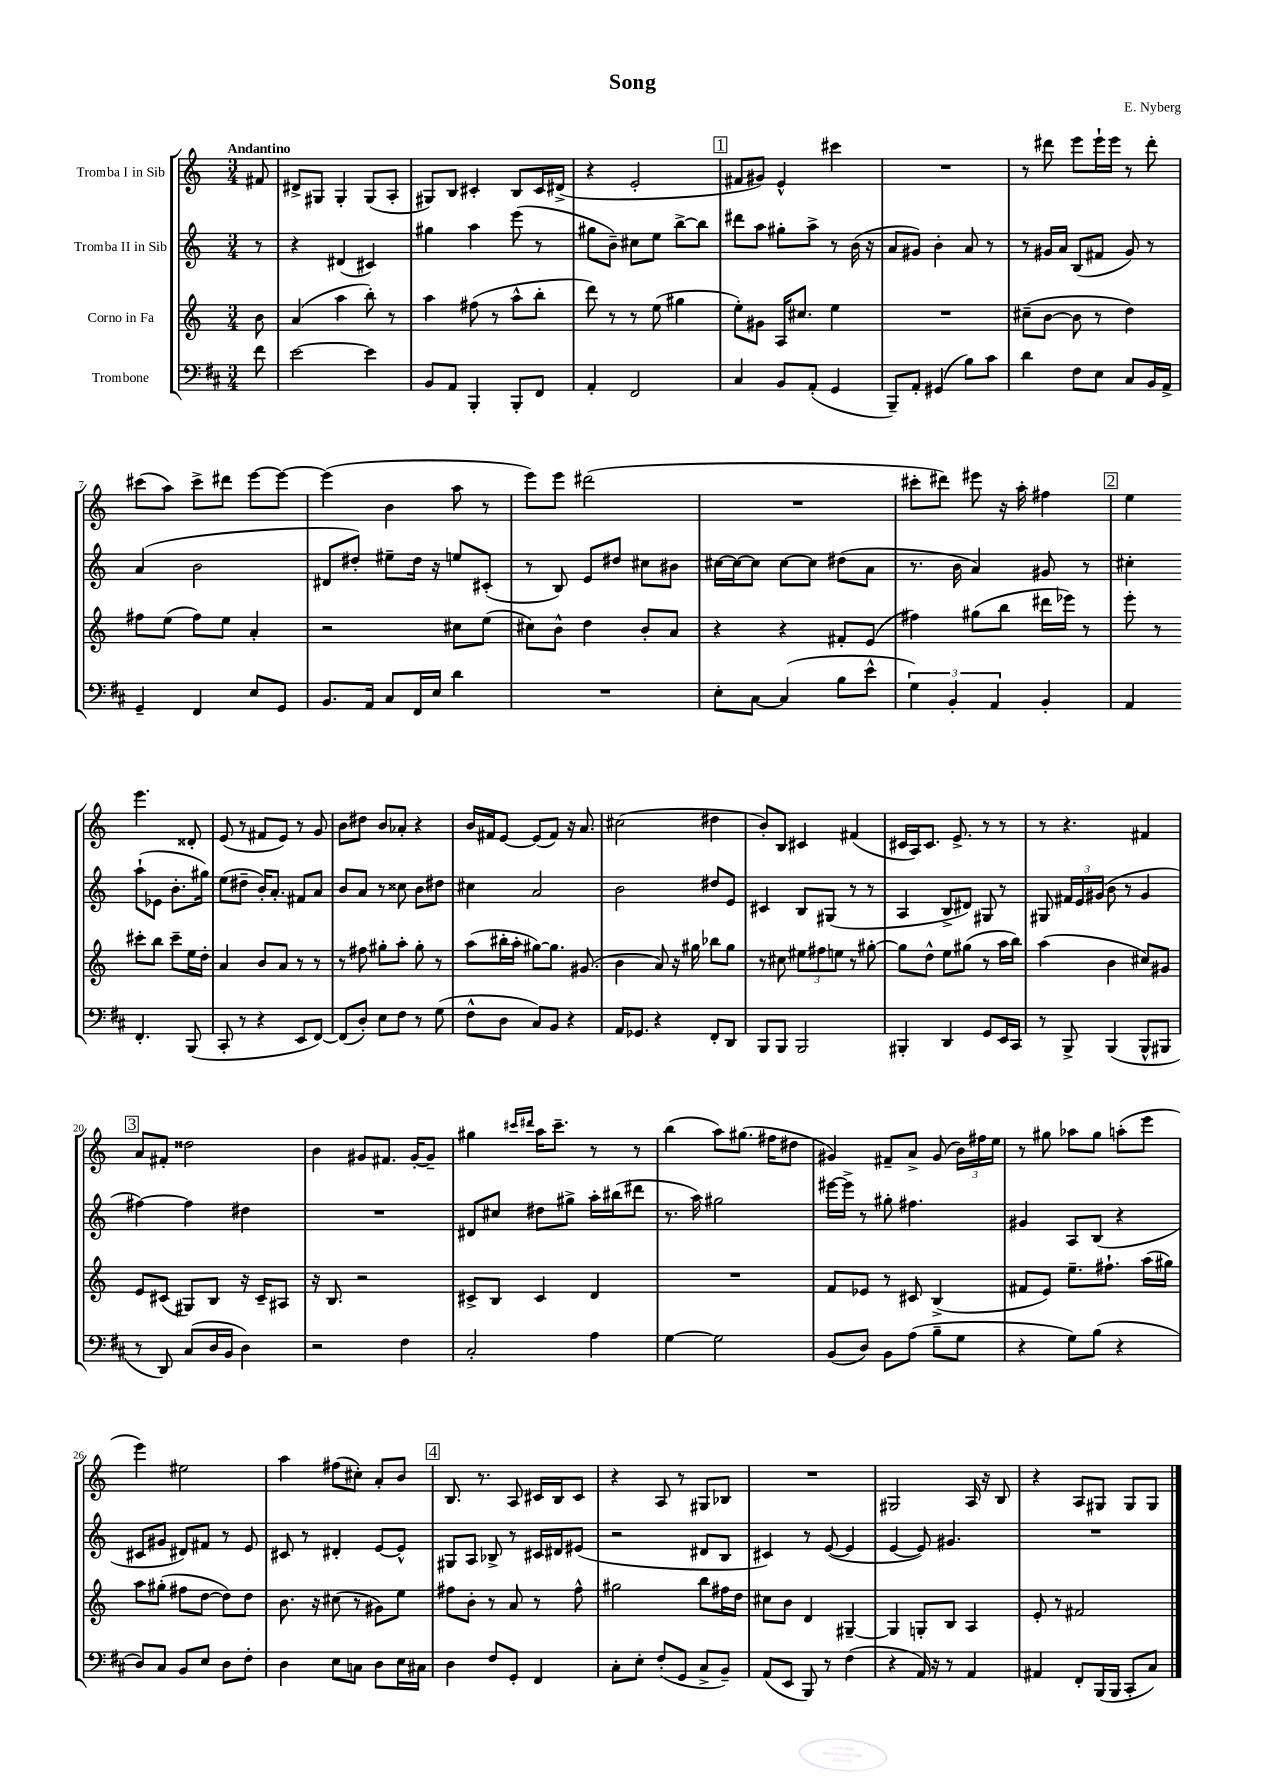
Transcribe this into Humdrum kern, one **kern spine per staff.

**kern	**kern	**kern	**kern
*part4	*part3	*part2	*part1
*staff4	*staff3	*staff2	*staff1
*I"Trombone	*I"Corno in Fa	*I"Tromba II in Sib	*I"Tromba I in Sib
*clefF4	*clefG2	*clefG2	*clefG2
*k[f#c#]	*k[]	*k[]	*k[]
*M3/4	*M3/4	*M3/4	*M3/4
=	=	=	=
!	!	!	!LO:TX:a:B:t=Andantino
8f#\	8b\	8r	8f#X/
=1	=1	=1	=1
[2e\	(4a/	4r	8d#X^/L
.	.	.	8G#X/J
.	4aa\	(4d#X/	4G#'/
4e\]	8bb'\)	4c#X/)	(8G#/L
.	8r	.	8A'/J
=2	=2	=2	=2
8BB/L	4aa\	4gg#X\	8G#X/L)
8AA/J	.	.	8B/J
4BBB'/	(8ff#X\	4aa\	4c#X'/
.	8r	.	.
8BBB'/L	8aa^^\L	(8eee\	8B/L
8FF#/J	8bb'\J	8r	16c#/L
.	.	.	(16d#X^/JJ
=3	=3	=3	=3
4AA'/	8ddd\)	8gg#X\L	4r
.	8r	8b~\J)	.
2FF#/	8r	8cc#X\L	2e'/
.	(8ee\	8ee\J	.
.	4gg#X\	[8bb^\L	.
.	.	8bb\J]	.
!!LO:REH:place=s1:t=1
=4	=4	=4	=4
4C#/	8ee'\L)	8ddd#X\L	8f#X/L
.	8g#X\J	8aa\J	8g#X/J)
8BB/L	16A/KL	8gg#X'\L	4e^^/
.	8.cc#X/J	.	.
(8AA'/J	.	8aa^\J	.
4GG/	4ee\	8r	4ccc#X\
.	.	(16b\	.
.	.	16r	.
=5	=5	=5	=5
8BBB~/L)	2.r	8a/L	2.r
8AA'/J	.	8g#X/J)	.
(4GG#X/	.	4b'\	.
8B\L)	.	8a/	.
8c#\J	.	8r	.
=6	=6	=6	=6
4d\	(8cc#X~\L	8r	8r
.	[8b\J	16g#X/LL	8ddd#X\
.	.	16a/JJ	.
8F#\L	8b\]	(8B/L	8eee\L
8E\J	8r	8f#X/J	16eee`\L
.	.	.	16eee\JJ
8C#/L	4dd\)	8g#/)	8r
16BB/L	.	8r	8ddd#'\
16AA^/JJ	.	.	.
!!LO:LB:g=z
=7	=7	=7	=7
4GG~/	8ff#X\L	(4a/	(8ccc#X\L
.	(8ee\J	.	8aa\J)
4FF#/	8ff#\L)	2b\	8ccc#^\L
.	8ee\J	.	8ddd#X\J
8E/L	4a'/	.	[8eee\L
8GG/J	.	.	8eee\J_
=8	=8	=8	=8
8.BB/L	2r	8d#X/L	(4eee\]
.	.	8dd#X'/J)	.
16AA/Jk	.	.	.
8C#/L	.	8ee#X~\L	4b\
16FF#/L	.	16dd#\Jk	.
16E/JJ	.	16r	.
4d\	8cc#X\L	8een/L	8aa\
.	(8ee\J	(8c#X'/J	8r
=9	=9	=9	=9
2.r	8cc#X\L)	8r	8eee\L)
.	8b^^\J	8B/)	8eee\J
.	4dd\	8e/L	(2ddd#X\
.	.	8dd#X/J	.
.	8b'/L	8cc#X\L	.
.	8a/J	8b#X\J	.
=10	=10	=10	=10
8E'\L	4r	[16cc#X\LL	2.r
.	.	16cc#\J_	.
[8C#\J	.	8cc#\J]	.
(4C#/]	4r	[8cc#\L	.
.	.	8cc#\J]	.
8B\L	8f#X'/L	(8dd#X\L	.
8e^^\J	(8e/J	8a\J	.
=11	=11	=11	=11
6G\)	4ff#X\)	8.r	8ccc#X'\L
.	.	.	8ddd#X\J)
6BB'/	.	.	.
.	.	16b\	.
.	(8gg#X\L	4a/)	8eee#X\
6AA/	.	.	.
.	8bb\J	.	16r
.	.	.	16aa'\
4BB'/	16ddd#X\LL	8g#X/	4ff#X\
.	16eee-X\JJ)	.	.
.	8r	8r	.
!!LO:REH:place=s1:t=2
=12	=12	=12	=12
4AA/	8eee'\	4cc#X'\	4ee\
.	8r	.	.
4.FF#'/	8ccc#X'\L	(8aa`\L	4.eee\
.	8bb\J	8e-X\J	.
.	8ccc#~\L	8.b'\L	.
(8BBB/	16ee\L	.	8d##X'/
.	16dd'\JJ	16gg#X\Jk)	.
!!LO:LB:g=z
=13	=13	=13	=13
8CC#'/	4a/	(8ee\L	(8e/
8r	.	8dd#X~\J	8r
4r	8b/L	16b'/KL)	8f#X/L
.	.	8.a'/J	.
.	8a/J	.	8e/J)
8EE/L	8r	8f#X/L	8r
[8FF#/J)	8r	8a/J	8g/
=14	=14	=14	=14
(8FF#/L]	8r	8b/L	8b\L
8D'/J)	8ff#X\	8a/J	8dd#X\J
8E\L	8gg#X'\L	8r	8b/L
8F#\J	8aa'\J	8cc##X\	8a-X'/J
8r	8gg#'\	8b\L	4r
(8G\	8r	8dd#X\J	.
=15	=15	=15	=15
8F#^^\L	(8aa\L	4cc#X\	16b/LL
.	.	.	16f#X/J
8D\J	16bb#X'\L	.	[8e/J
.	16aa'\JJ	.	.
8C#/L)	[8gg#X\L)	2a/	(8e/L]
8BB/J	8.gg#\J]	.	8f#/J)
4r	.	.	16r
.	(8.g#X/	.	8.a/
=16	=16	=16	=16
16AA/KL	4b\	2b\	(2cc#X\
8.GG-X/J	.	.	.
4r	8a/)	.	.
.	16r	.	.
.	16gg#X\	.	.
8FF#'/L	8bb-X\L	8dd#X/L	4dd#X\
8DD/J	8gg#\J	8e/J	.
=17	=17	=17	=17
8BBB/L	8r	4c#X/	8b'/L)
8BBB/J	8cc#X\	.	8B/J
2BBB/	12ee#X\L	8B/L	4c#X/
.	12ff#X\	.	.
.	.	(8G#X/J	.
.	12een\J	.	.
.	8r	8r	(4f#X/
.	[8gg#X'\	8r	.
=18	=18	=18	=18
4BBB#X'/	8gg#\L]	4A/	16c#X/LL
.	.	.	16A/J)
.	8dd^^\J	.	8.c#/J
4DD/	8ee\L	8B^/L	.
.	.	.	8.e^/
.	(8gg#X\J	8d#X/J)	.
8GG/L	8r	8G#X/	8r
16EE/L	16aa\LL	8r	8r
16CC#/JJ	16bb\JJ)	.	.
=19	=19	=19	=19
8r	(4aa\	8G#X/	8r
8BBB^/	.	24f#X/LL	4.r
.	.	24e/	.
.	.	(24g#X/JJ	.
(4BBB/	4b\	8b\	.
.	.	8r	.
8BBB^^/L	8cc#X/L)	4g#/	4f#X/
8BBB#X/J	8g#X/J	.	.
!!LO:LB:g=z
!!LO:REH:place=s1:t=3
=20	=20	=20	=20
8r	8e/L	[4ff#X\)	8a/L
8DD/)	(8c#X/J	.	8f#X'/J
(8C#/L	8G#X/L)	4ff#\]	2dd##X\
16D/L	8B/J	.	.
16BB/JJ	.	.	.
4D\)	16r	4dd#X\	.
.	16c#~/KL	.	.
.	8A#X/J	.	.
=21	=21	=21	=21
2r	16r	2.r	4b\
.	8.B/	.	.
.	2r	.	8g#X/L
.	.	.	8.f#X/J
4F#\	.	.	.
.	.	.	[16g#'/KL
.	.	.	8g#~/J]
=22	=22	=22	=22
2C#'/	8c#X^/L	8d#X/L	4gg#X\
.	8B/J	8cc#X/J	.
.	.	.	16qqccc#X/LL
.	.	.	16qqddd#X/JJ
.	4c#/	8dd#X\L	16aa\KL
.	.	.	8.ccc#~\J
.	.	8gg#X^\J	.
4A\	4d/	16aa'\LL	8r
.	.	(16bb#X\J	.
.	.	8ddd#X\J	8r
=23	=23	=23	=23
[4G\	2.r	8.r	(4bb\
.	.	16aa\)	.
2G\]	.	2gg#X\	8aa\L)
.	.	.	(8.gg#X\J
.	.	.	16ff#X\KL
.	.	.	8dd#X\J
=24	=24	=24	=24
(8BB/L	8f/L	[16eee#X\LL	4g#X/)
.	.	16eee#^\JJ]	.
8D/J)	8e-X/J	8r	.
8BB\L	8r	8gg#X'\	8f#X~/L
(8A\J	8c#X/	4.ff#X\	8a^/J
8B~\L	(4B^/	.	(8g#/
8G\J	.	.	24b\LL)
.	.	.	24ff#X\
.	.	.	24ee\JJ
=25	=25	=25	=25
4r	8f#X/L	4g#X/	8r
.	8e/J)	.	8gg#X\
8G\L)	8.ee~\L	8A/L	8aa-X\L
(8B\J	.	(8B/J	8gg#\J
.	8.ff#X`\J	.	.
4r	.	4r	(8aan'\L
.	(16aa\LL	.	8eee\J
.	16gg#X\JJ)	.	.
!!LO:LB:g=z
=26	=26	=26	=26
8D/L)	8aa\L	8c#X/L	4eee\)
8C#/J	(8gg#X'\J	8g#X/J	.
8BB/L	8ff#X\L	8d#X/L)	2ee#X\
8E/J	[8dd\J	8f#X/J	.
8D\L	8dd\L])	8r	.
8F#'\J	8dd\J	8e/	.
=27	=27	=27	=27
4D\	8.b\	8c#X/	4aa\
.	.	8r	.
.	16r	.	.
8E\L	(8cc#X\	4d#X'/	(8ff#X\L
8Cn\J	8r	.	8cc#X'\J)
8D\L	8g#X\L)	[8e/L	8a'/L
16E\L	8ee\J	8e^^/J]	8b/J
16C#X\JJ	.	.	.
!!LO:REH:place=s1:t=4
=28	=28	=28	=28
4D\	8ff#X\L	8G#X/L	8.B/
.	8b'\J	8A/J	.
.	.	.	8.r
8F#/L	8r	8B-X^/	.
8GG'/J	8a/	8r	8A/
4FF#/	8r	16c#X/LL	16c#X/LL
.	.	16d#X/J	16B/J
.	8ff#^^\	(8e#X/J	8c#/J
=29	=29	=29	=29
8C#'\L	2gg#X\	2r	4r
8E'\J	.	.	.
(8F#'/L	.	.	8A/
8GG/J	.	.	8r
8C#^/L	8bb\L	8d#X/L	8G#X/L
8BB~/J)	16ff#X\L	8B/J	8B-X/J
.	16dd\JJ	.	.
=30	=30	=30	=30
(8AA/L	8cc#X\L	4c#X/)	2.r
8EE/J	8b\J	.	.
8BBB/)	4d/	8r	.
8r	.	([8e/	.
(4F#\	[4G#X~/	4e/]	.
=31	=31	=31	=31
4r	4G#/]	[4e/	2G#X/
16AA/)	8Gn'/L	8e/])	.
16r	.	.	.
8r	8B/J	4.g#X/	.
4AA/	4A/	.	16A/
.	.	.	16r
.	.	.	8B/
=32	=32	=32	=32
4AA#X/	8e'/	2.r	4r
.	8r	.	.
8FF#'/L	2f#X/	.	8A/L
(16BBB/L	.	.	8G#X/J
16BBB/JJ	.	.	.
8CC#'/L	.	.	8G#/L
8C#/J)	.	.	8G#/J
==	==	==	==
*-	*-	*-	*-
